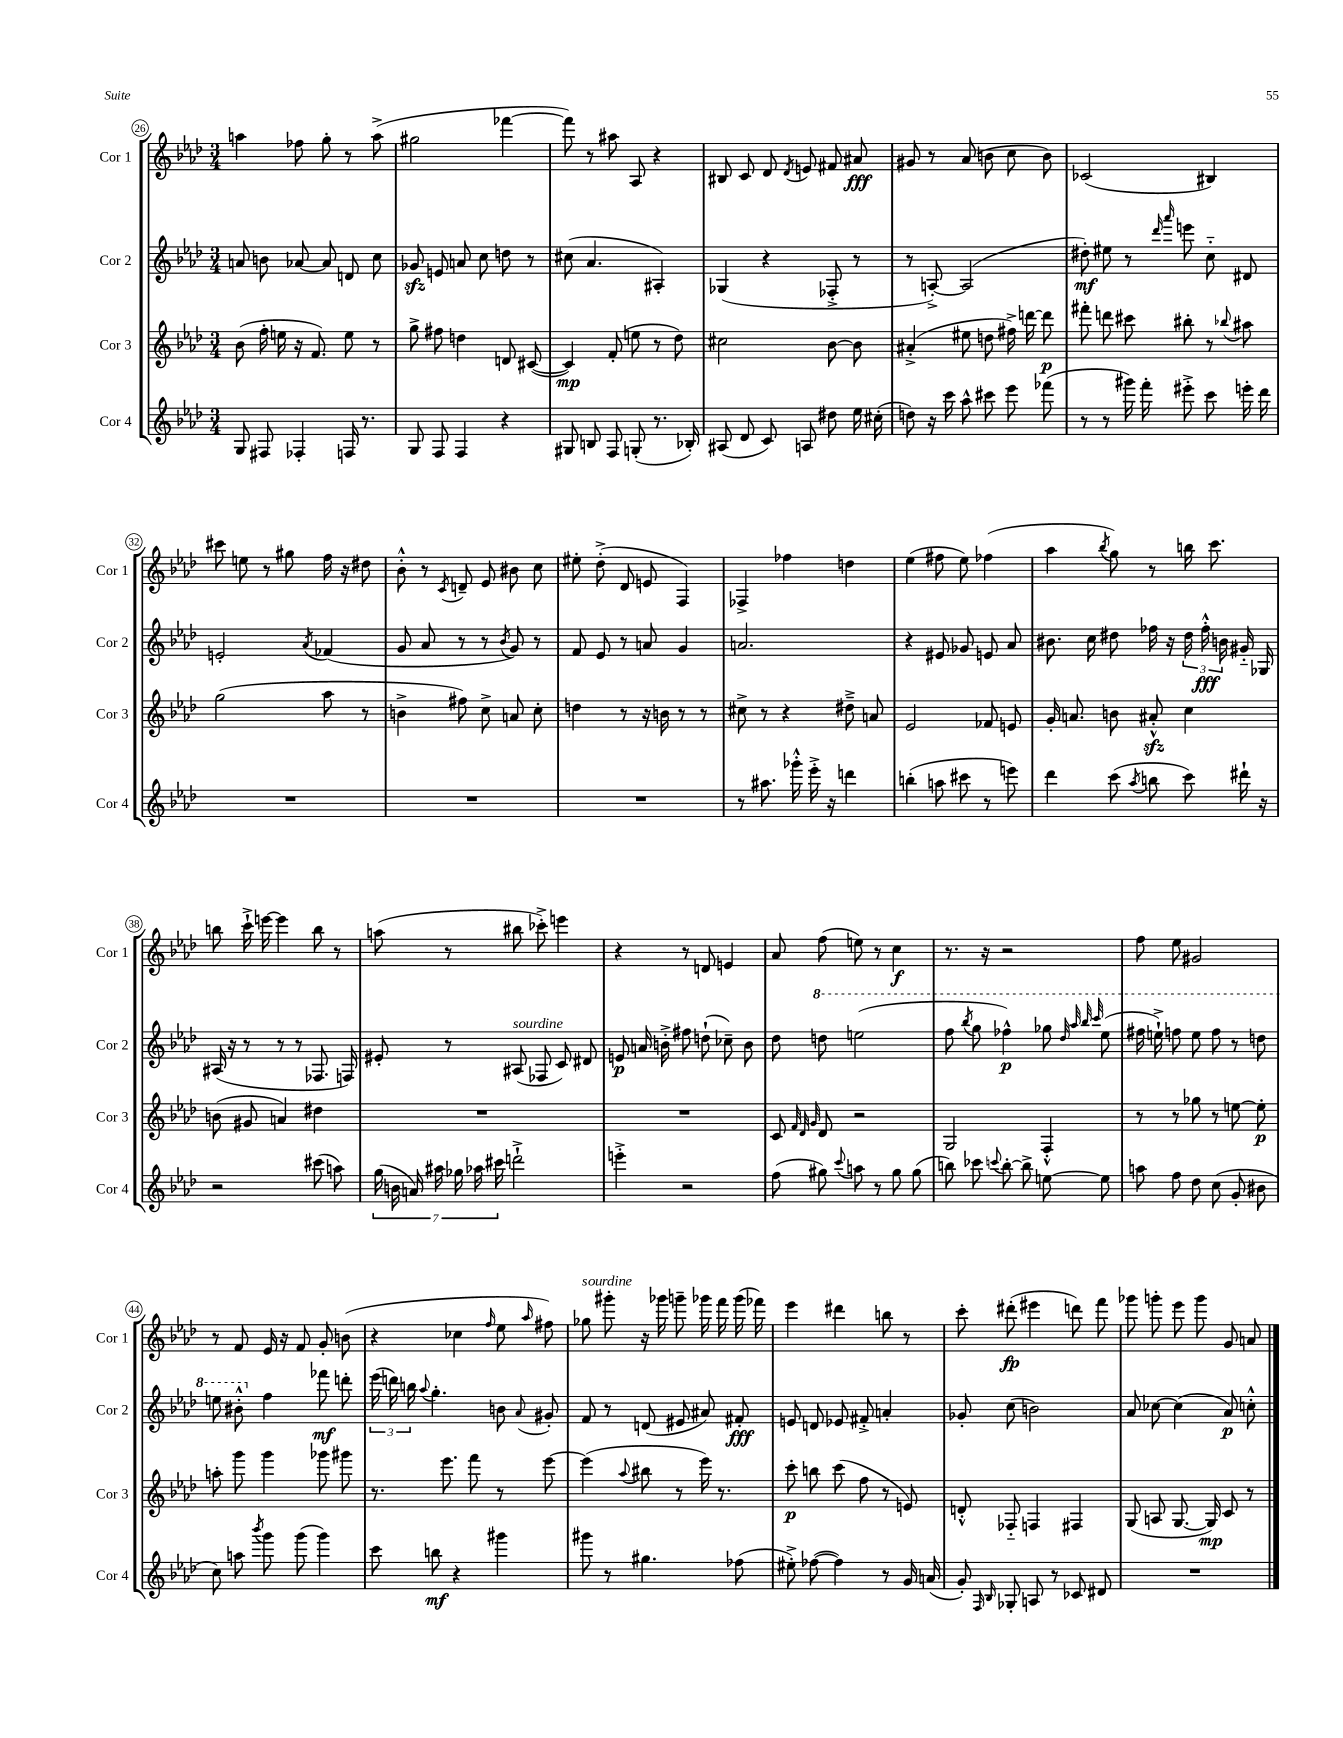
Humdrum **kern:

**kern	**kern	**kern	**kern
*staff4	*staff3	*staff2	*staff1
*clefG2	*clefG2	*clefG2	*clefG2
*k[b-e-a-d-]	*k[b-e-a-d-]	*k[b-e-a-d-]	*k[b-e-a-d-]
*M3/4	*M3/4	*M3/4	*M3/4
8G/	(8b-\	8a/	4aa\
8F#/	16ff'\	8b\	.
.	16ee\	.	.
4F-'/	16r	[8a-/	8ff-\
.	8.f/)	.	.
.	.	8a-/]	8gg'\
16F/	8ee\	8d/	8r
8.r	.	.	.
.	8r	8cc\	(8aa^\
=	=	=	=
8G/	8gg^\	8g-/	2gg#\
8F/	8ff#\	8e/	.
4F/	4dd\	8a/	.
.	.	8cc\	.
4r	8d/	8dd\	[4fff-\
.	([8c#/	8r	.
=	=	=	=
8G#/	4c#/])	(8cc#\	8fff-\])
8B/	.	4.a-/	8r
8F/	(8f'/	.	8aa#\
(8G'/	8ee\	.	8A-/
8.r	8r	4A#'/)	4r
.	8dd-\)	.	.
16B-'/)	.	.	.
=	=	=	=
(8A#/	2cc#\	(4G-/	8B#/
8d-/	.	.	8c/
8c/)	.	4r	8d-/
.	.	.	8qd-/
8A/	.	.	8e/
8dd#\	[8b-\	8F-'^/	8f#/
16ee-\	8b-\]	8r	8a#/
(16cc#'\	.	.	.
=	=	=	=
8dd\)	(4a#'^/	8r	8g#/
16r	.	[8A'^/)	8r
16ccc\	.	.	.
8aa-^^\	8ee#\	(2A/]	(8a-/
8ccc#\	8dd\	.	8b\
8eee-\	16ff#^\)	.	8cc\
.	[16ddd\	.	.
(8fff-\	8ddd\]	.	8b\)
=	=	=	=
8r	8fff#'\	8dd#'\)	(2c-/
8r	8ddd\	8ee#\	.
16ggg#\)	8ccc#\	8r	.
16fff'\	.	.	.
.	.	16qqddd-/	.
.	.	16qqaaa-/	.
8eee#'^\	8bb#'\	8eee\	.
8ccc\	8r	8cc'~\	4B#/)
.	8qqbb-/	.	.
16eee'\	8aa#\	8d#/	.
16ddd-\	.	.	.
=	=	=	=
2.r	(2gg\	2e'/	8ccc#\
.	.	.	8ee\
.	.	.	8r
.	.	.	8gg#\
.	.	8qa-/	.
.	8aa-\	(4f-/	16ff\
.	.	.	16r
.	8r	.	8dd#\
=	=	=	=
2.r	4b^\	8g/	8b-'^^\
.	.	8a-/	8r
.	.	.	8qc/
.	8ff#\)	8r	8d~/
.	8cc^\	8r	8e-/
.	.	8qb-/	.
.	8a/	8g/)	8b#\
.	8cc'\	8r	8cc\
=	=	=	=
2.r	4dd\	8f/	8ee#'\
.	.	8e-/	(8dd-'^\
.	8r	8r	8d-/
.	16r	8a/	8e/
.	16b\	.	.
.	8r	4g/	4F/)
.	8r	.	.
=	=	=	=
8r	8cc#^\	2.a/	4F-^/
8.aa#\	8r	.	.
.	4r	.	4ff-\
16ggg-'^^\	.	.	.
16eee-'^\	.	.	.
16r	.	.	.
4ddd\	8dd#~^\	.	4dd\
.	8a/	.	.
=	=	=	=
(4bb'\	2e-/	4r	(4ee-\
8aa\	.	8e#/	8ff#\
8ccc#\	.	8g-/	8ee-\)
8r	8f-/	8e/	(4ff-\
8eee\)	8e/	8a-/	.
=	=	=	=
4ddd-\	16g'/	8.b#\	4aa-\
.	8.a/	.	.
.	.	16cc\	.
.	.	.	8qbb-/
(8ccc\	8b\	8dd#\	8gg\)
8qaa-/	.	.	.
8bb\	8a#'^^/	16ff-\	8r
.	.	16r	.
8ccc\)	4cc\	24dd#\	16bb\
.	.	24ff-'^^\	.
.	.	.	8.ccc\
.	.	24b\	.
16ddd#`\	.	16g#'~/	.
16r	.	16G-/	.
=	=	=	=
2r	(8b\	(16A#/	8bb\
.	.	16r	.
.	8g#/	8r	16ccc`^\
.	.	.	[16eee\
.	4a/)	8r	4eee\]
.	.	8r	.
(8ccc#\	4dd#\	8.F-/	8bb\
8aa\)	.	.	8r
.	.	16F/)	.
=	=	=	=
(28gg\	2.r	8e#'/	(8aa\
28b\	.	.	.
28a/)	.	.	.
28aa#\	.	.	.
.	.	8r	8r
28gg-\	.	.	.
28aa-\	.	.	.
28ccc#\	.	.	.
2ddd`^\	.	(8A#/	8bb#\
.	.	8F-/	8ccc-'^\)
.	.	8c/)	4eee\
.	.	8d#/	.
=	=	=	=
4eee'^\	2.r	8e/	4r
.	.	16a/	.
.	.	16b'^\	.
2r	.	8ff#\	8r
.	.	(8dd`\	8d/
.	.	8cc-~\)	4e/
.	.	8b\	.
=	=	=	=
(8ff\	8c/	8dd-\	8a-/
.	32qqf/	.	.
.	32qqd-/	.	.
.	32qqg/	.	.
8gg#\)	8d-/	8ddd\	(8ff\
8qqccc/	.	.	.
8aa\	2r	(2eee\	8ee\)
8r	.	.	8r
8gg#\	.	.	4cc\
(8gg#\	.	.	.
=	=	=	=
8bb\)	2G/	8fff\	8.r
.	.	8qbbb-/	.
8ccc-\	.	8ggg\	.
.	.	.	16r
8qqccc/	.	.	.
[8bb'\	.	4fff-^^\)	2r
8bb^\]	.	.	.
[8ee\	4F'^^/	8ggg-\	.
.	.	32qqddd-/	.
.	.	32qqaaa-/	.
.	.	32qqbbb-/	.
.	.	32qqcccc/	.
8ee\]	.	(8eee-\	.
=	=	=	=
8aa\	8r	16fff#\	8ff\
.	.	16eee`^\)	.
8ff\	8r	8fff\	8ee-\
8dd-\	8gg-\	8eee\	2g#/
(8cc\	8r	8fff\	.
8g'/	[8ee\	8r	.
8b#\	8ee'\]	8ddd\	.
=	=	=	=
8cc\)	8aa'\	8eee\	8r
8aa\	8ggg\	8bb#'^^\	8f/
8qbbb-/	.	.	.
8ggg\	4ggg\	4ff\	16e-/
.	.	.	16r
(8ggg\	.	.	8f/
4ggg\)	8ggg-\	8fff-\	8g'/
.	8ggg#\	8ddd'\	(8b\
=	=	=	=
8ccc\	8.r	(24eee-\	4r
.	.	24ddd\)	.
.	.	24bb\	.
.	.	8qqaa-/	.
8bb\	.	4.gg'\	.
.	8.eee-\	.	.
4r	.	.	4cc-\
.	8fff\	.	.
.	.	.	16qqff/
4ggg#\	8r	8b\	8ee-\
.	.	8qqa-/	16qqaa-/
.	[8eee-\	8g#'/	8ff#\)
=	=	=	=
8ggg#\	(4eee-\]	8f/	8gg-\
8r	.	8r	8ggg#'\
.	8qqaa-/	.	.
4.gg#\	8bb#\	(8d/	16r
.	.	.	16ggg-\
.	8r	8e#/	8ggg~\
.	16eee-\)	8a#/)	16ggg-\
.	8.r	.	16fff\
(8ff-\	.	8f#'/	(16ggg-\
.	.	.	16fff-\)
=	=	=	=
8ee#'^\)	8ccc'\	8e/	4eee-\
([8ff-\	8bb\	8d/	.
4ff-\])	(8ccc\	8e-/	4ddd#\
.	8ff\	8f#'^/	.
8r	8r	4a'/	8bb\
16g/	8e/)	.	8r
(16a/	.	.	.
=	=	=	=
8g'/)	8d'^^/	8g-'/	8ccc'\
16qqF/	.	.	.
16qqB-/	.	.	.
8G-'/	8F-'~/	(8cc\	(8ddd#'\
8A/	4F/	2b\)	4eee#\
8r	.	.	.
8c-/	4F#/	.	8ddd\)
8d#/	.	.	8fff\
=	=	=	=
2.r	(8G/	8a-/	8ggg-\
.	8A/	[8cc-\	8ggg'\
.	[8.G/	(4cc-\]	8eee-\
.	.	.	8ggg\
.	16G/])	.	.
.	8c/	8a-/)	8g/
.	8r	8cc'^^\	8a/
==	==	==	==
*-	*-	*-	*-
